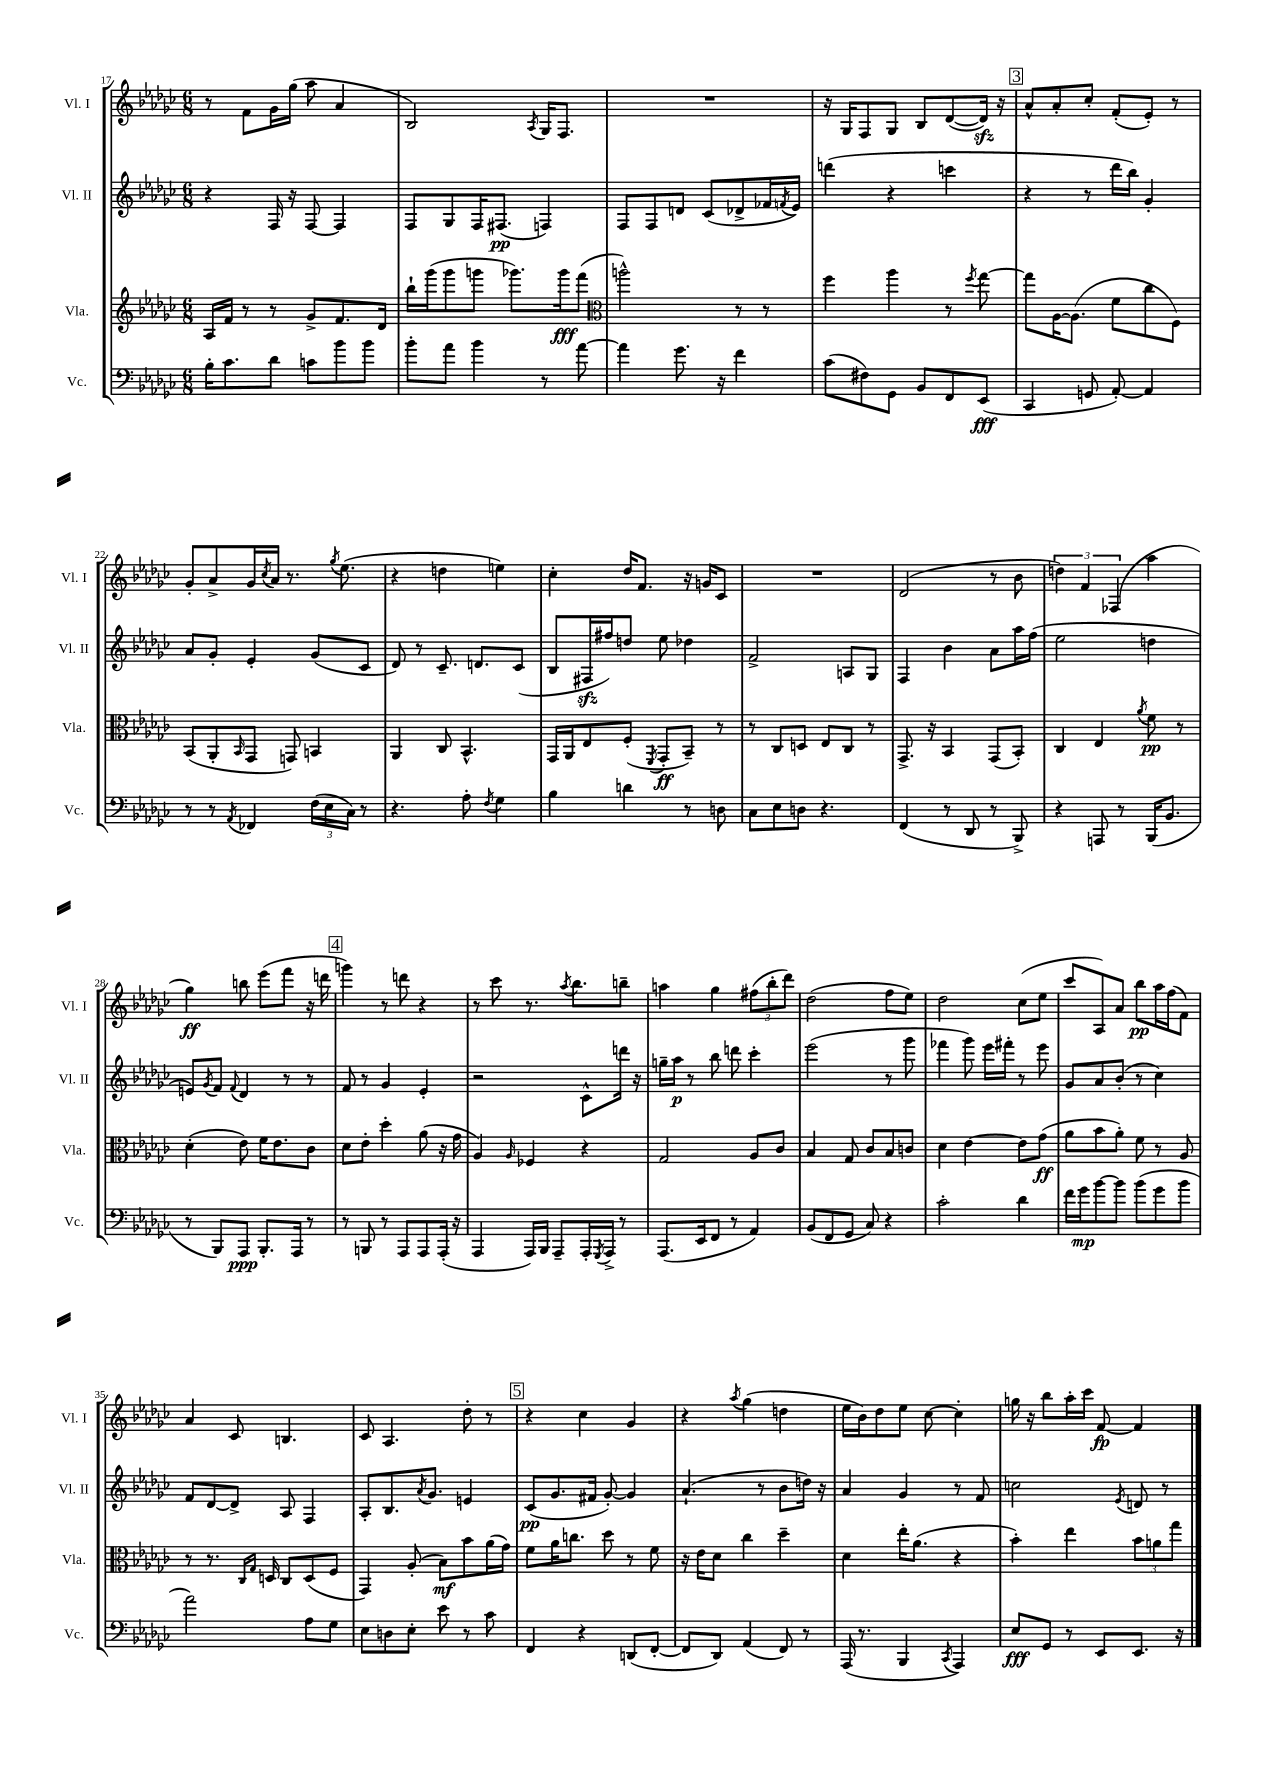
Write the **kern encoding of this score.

**kern	**dynam	**kern	**dynam	**kern	**dynam	**kern	**dynam
*part4	*part4	*part3	*part3	*part2	*part2	*part1	*part1
*staff4	*staff4	*staff3	*staff3	*staff2	*staff2	*staff1	*staff1
*I"Vc.	*	*I"Vla.	*	*I"Vl. II	*	*I"Vl. I	*
*I'Vc.	*	*I'Vla.	*	*I'Vl. II	*	*I'Vl. I	*
*clefF4	*	*clefG2	*	*clefG2	*	*clefG2	*
*k[b-e-a-d-g-c-]	*	*k[b-e-a-d-g-c-]	*	*k[b-e-a-d-g-c-]	*	*k[b-e-a-d-g-c-]	*
*M6/8	*	*M6/8	*	*M6/8	*	*M6/8	*
=17	=17	=17	=17	=17	=17	=17	=17
16B-'\KL	.	16A-/LL	.	4r	.	8r	.
8.c-\	.	16f/JJ	.	.	.	.	.
.	.	8r	.	.	.	8f\L	.
8d-\J	.	8r	.	16F/	.	16g-\L	.
.	.	.	.	16r	.	(16gg-\JJ	.
8cn\L	.	8g-^/L	.	[8F/	.	8aa-\	.
8b-\	.	8.f/	.	4F/]	.	4a-/	.
8b-\J	.	.	.	.	.	.	.
.	.	16d-/Jk	.	.	.	.	.
=18	=18	=18	=18	=18	=18	=18	=18
8b-'\L	.	16bb-`\LL	.	8F/L	.	2B-/)	.
.	.	(16ggg-\J	.	.	.	.	.
8a-\J	.	8ggg-\	.	8G-/	.	.	.
4b-\	.	8gggn\J	.	16F/K	.	.	.
.	.	.	.	(8.F#X/J	pp	.	.
.	.	8.ggg-X\L)	.	.	.	.	.
.	.	.	.	.	.	8qA-/	.
8r	.	.	.	4Fn/)	.	16G-/KL	.
.	.	16ggg-\k	fff	.	.	8.F/J	.
[8a-\	.	(8fff\J	.	.	.	.	.
=19	=19	=19	=19	=19	=19	=19	=19
*	*	*clefC3	*	*	*	*	*
4a-\]	.	2aan^^\)	.	8F/L	.	2.r	.
.	.	.	.	8F/	.	.	.
8.g-\	.	.	.	8dn/J	.	.	.
.	.	.	.	(8c-/L	.	.	.
16r	.	.	.	.	.	.	.
4f\	.	8r	.	8d-X^/	.	.	.
.	.	8r	.	16f-X/L	.	.	.
.	.	.	.	8qfn/	.	.	.
.	.	.	.	16e-/JJ)	.	.	.
=20	=20	=20	=20	=20	=20	=20	=20
(8c-\L	.	4ff\	.	(4dddn\	.	16r	.
.	.	.	.	.	.	16G-/KL	.
8F#X\)	.	.	.	.	.	8F/	.
8GG-\J	.	4aa-\	.	4r	.	8G-/J	.
8BB-/L	.	.	.	.	.	8B-/L	.
8FF/	.	8r	.	4cccn\	.	([8d-/	.
.	.	8qff/	.	.	.	.	.
(8EE-/J	fff	[8gg-\	.	.	.	16d-zz/Jk])	.
.	.	.	.	.	.	16r	.
!!LO:REH:place=s1:t=3
=21	=21	=21	=21	=21	=21	=21	=21
4CC-/	.	8gg-\L]	.	4r	.	8a-^^/L	.
.	.	[16A-\K	.	.	.	8a-'/	.
.	.	(8.A-\J]	.	.	.	.	.
8GGn/	.	.	.	8r	.	8cc-'/J	.
[8AA-'/)	.	8f\L	.	16ddd-\LL	.	(8f'/L	.
.	.	.	.	16bb-\JJ)	.	.	.
4AA-/]	.	8cc-\	.	4g-'/	.	8e-'/J)	.
.	.	8F\J)	.	.	.	8r	.
!!LO:LB:g=z
=22	=22	=22	=22	=22	=22	=22	=22
8r	.	(8BB-/L	.	8a-/L	.	8g-'/L	.
8r	.	8AA-'/	.	8g-'/J	.	8a-^/	.
8qAA-/	.	16qqBB-/	.	.	.	.	.
4FF-X/	.	8GG-/J	.	4e-'/	.	16g-/L	.
.	.	.	.	.	.	8qcc-/	.
.	.	.	.	.	.	16a-/JJ	.
.	.	8GGn/)	.	.	.	8.r	.
(24F\LL	.	4BBn/	.	(8g-/L	.	.	.
24E-\	.	.	.	.	.	.	.
.	.	.	.	.	.	8qgg-/	.
.	.	.	.	.	.	(8.ee-\	.
24C-\JJ)	.	.	.	.	.	.	.
8r	.	.	.	8c-/J	.	.	.
=23	=23	=23	=23	=23	=23	=23	=23
4.r	.	4AA-/	.	8d-/)	.	4r	.
.	.	.	.	8r	.	.	.
.	.	8C-/	.	8.c-~/	.	4ddn\	.
8A-'\	.	4.BB-^^/	.	.	.	.	.
.	.	.	.	8.dn/L	.	.	.
8qF/	.	.	.	.	.	.	.
4G-\	.	.	.	.	.	4een\)	.
.	.	.	.	(8c-/J	.	.	.
=24	=24	=24	=24	=24	=24	=24	=24
4B-\	.	16GG-/LL	.	8B-/L	.	4cc-'\	.
.	.	16AA-/J	.	.	.	.	.
.	.	8E-/	.	16F#Xzz/L	.	.	.
.	.	.	.	16ff#X/J)	.	.	.
4dn\	.	(8F'/J	.	8ddn/J	.	16dd-/KL	.
.	.	.	.	.	.	8.f/J	.
.	.	8qFF/	.	.	.	.	.
.	.	8GG-'/L	ff	8ee-\	.	.	.
8r	.	8BB-~/J)	.	4dd-X\	.	16r	.
.	.	.	.	.	.	16gn/KL	.
8Dn\	.	8r	.	.	.	8c-/J	.
=25	=25	=25	=25	=25	=25	=25	=25
8C-\L	.	8r	.	2f^/	.	2.r	.
8E-\	.	8C-/L	.	.	.	.	.
8Dn\J	.	8Dn/J	.	.	.	.	.
4.r	.	8E-/L	.	.	.	.	.
.	.	8C-/J	.	8An/L	.	.	.
.	.	8r	.	8G-/J	.	.	.
=26	=26	=26	=26	=26	=26	=26	=26
(4FF/	.	8.GG-^/	.	4F/	.	(2d-/	.
.	.	16r	.	.	.	.	.
8r	.	4BB-/	.	4b-\	.	.	.
8DD-/	.	.	.	.	.	.	.
8r	.	(8GG-/L	.	8a-\L	.	8r	.
8BBB-^/)	.	8BB-'/J)	.	16aa-\L	.	8b-\	.
.	.	.	.	(16ff\JJ	.	.	.
=27	=27	=27	=27	=27	=27	=27	=27
4r	.	4C-/	.	2ee-\	.	6ddn\)	.
.	.	.	.	.	.	6f/	.
8AAAn/	.	4E-/	.	.	.	.	.
.	.	.	.	.	.	(6F-X/	.
8r	.	.	.	.	.	.	.
.	.	8qa-/	.	.	.	.	.
(16BBB-/KL	.	8f\	pp	4ddn\	.	4aa-\	.
8.BB-/J	.	.	.	.	.	.	.
.	.	8r	.	.	.	.	.
!!LO:LB:g=z
=28	=28	=28	=28	=28	=28	=28	=28
8r	.	(4d-'\	.	8en/L)	.	4gg-\)	ff
.	.	.	.	8qg-/	.	.	.
8BBB-/L)	.	.	.	8f/J	.	.	.
.	.	.	.	8qqf/	.	.	.
8AAA-/J	ppp	8e-\)	.	4d-/	.	8bbn\	.
8.BBB-'/L	.	16f\KL	.	.	.	(8eee-\L	.
.	.	8.e-\	.	.	.	.	.
.	.	.	.	8r	.	8fff\J	.
16AAA-/Jk	.	.	.	.	.	.	.
8r	.	8c-\J	.	8r	.	16r	.
.	.	.	.	.	.	16dddn\	.
!!LO:REH:place=s1:t=4
=29	=29	=29	=29	=29	=29	=29	=29
8r	.	8d-\L	.	8f/	.	4gggn\)	.
8BBBn/	.	8e-'\J	.	8r	.	.	.
8r	.	4dd-'\	.	4g-/	.	8r	.
8AAA-/L	.	.	.	.	.	8dddn\	.
8AAA-/	.	(8a-\	.	4e-'/	.	4r	.
(16AAA-'/Jk	.	16r	.	.	.	.	.
16r	.	16g-\	.	.	.	.	.
=30	=30	=30	=30	=30	=30	=30	=30
4AAA-/	.	4A-/)	.	2r	.	8r	.
.	.	.	.	.	.	8ccc-\	.
.	.	16qqA-/	.	.	.	.	.
16AAA-/LL)	.	4F-X/	.	.	.	8.r	.
16BBB-/JJ	.	.	.	.	.	.	.
8AAA-~/L	.	.	.	.	.	.	.
.	.	.	.	.	.	8qaa-/	.
.	.	.	.	.	.	8.bb-\L	.
16AAA-'/L	.	4r	.	8c-^^\L	.	.	.
8qGGG-/	.	.	.	.	.	.	.
16AAA-^/JJ	.	.	.	.	.	.	.
8r	.	.	.	16dddn\Jk	.	8bbn~\J	.
.	.	.	.	16r	.	.	.
=31	=31	=31	=31	=31	=31	=31	=31
(8.AAA-/L	.	2G-/	.	16ggn~\LL	.	4aan\	.
.	.	.	.	16aa-\JJ	p	.	.
.	.	.	.	8r	.	.	.
16EE-/k	.	.	.	.	.	.	.
8FF/J	.	.	.	8bb-\	.	4gg-\	.
8r	.	.	.	8dddn\	.	.	.
4AA-/)	.	8A-/L	.	4ccc-'\	.	(12ff#X\L	.
.	.	.	.	.	.	12bb-'\	.
.	.	8c-/J	.	.	.	.	.
.	.	.	.	.	.	12ddd-\J)	.
=32	=32	=32	=32	=32	=32	=32	=32
(8BB-/L	.	4B-/	.	(2eee-\	.	(2dd-\	.
8FF/	.	.	.	.	.	.	.
8GG-/J	.	8G-/	.	.	.	.	.
8C-/)	.	8c-/L	.	.	.	.	.
4r	.	8B-/	.	8r	.	8ff\L	.
.	.	8cn/J	.	8ggg-\	.	8ee-\J)	.
=33	=33	=33	=33	=33	=33	=33	=33
2c-'\	.	4d-\	.	4fff-X\	.	2dd-\	.
.	.	[4e-\	.	8ggg-\)	.	.	.
.	.	.	.	16eee-\LL	.	.	.
.	.	.	.	16fff#X'\JJ	.	.	.
4d-\	.	8e-\L]	.	8r	.	(8cc-\L	.
.	.	(8g-\J	ff	8eee-\	.	8ee-\J	.
=34	=34	=34	=34	=34	=34	=34	=34
16f\LL	.	8a-\L	.	8g-/L	.	8ccc-/L	.
16g-\J	mp	.	.	.	.	.	.
[8b-\	.	8b-\	.	8a-/	.	8A-/)	.
8b-\J]	.	8a-'\J)	.	(8b-'/J	.	8a-/J	.
(8b-\L	.	8f\	.	8r	.	8bb-\L	pp
8g-\	.	8r	.	4cc-\)	.	16aa-\L	.
.	.	.	.	.	.	(16ff\J	.
8b-\J	.	8A-/	.	.	.	8f\J)	.
!!LO:LB:g=z
=35	=35	=35	=35	=35	=35	=35	=35
2a-\)	.	8r	.	8f/L	.	4a-/	.
.	.	8.r	.	[8d-/	.	.	.
.	.	.	.	8d-^/J]	.	8c-/	.
.	.	16qqC-/LL	.	.	.	.	.
.	.	16qqG-/JJ	.	.	.	.	.
.	.	16Dn/	.	.	.	.	.
.	.	8C-/L	.	8A-/	.	4.Bn/	.
8A-\L	.	(8D/	.	4F/	.	.	.
8G-\J	.	8F/J	.	.	.	.	.
=36	=36	=36	=36	=36	=36	=36	=36
8E-\L	.	4GG-/)	.	8A-'/L	.	8c-/	.
8Dn\	.	.	.	8.B-/	.	4.A-/	.
8E-'\J	.	(8A-'/	.	.	.	.	.
.	.	.	.	8qa-/	.	.	.
.	.	.	.	8.g-/J	.	.	.
8e-\	.	8B-\L)	mf	.	.	.	.
8r	.	8b-\	.	4en/	.	8dd-'\	.
8c-\	.	(16a-\L	.	.	.	8r	.
.	.	16g-\JJ)	.	.	.	.	.
!!LO:REH:place=s1:t=5
=37	=37	=37	=37	=37	=37	=37	=37
4FF/	.	8f\L	.	(8c-/L	pp	4r	.
.	.	16a-\K	.	8.g-/	.	.	.
.	.	8.ccn\J	.	.	.	.	.
4r	.	.	.	.	.	4cc-\	.
.	.	.	.	16f#X/Jk	.	.	.
.	.	8dd-\	.	[8g-'/)	.	.	.
(8DDn/L	.	8r	.	4g-/]	.	4g-/	.
[8FF'/J	.	8f\	.	.	.	.	.
=38	=38	=38	=38	=38	=38	=38	=38
8FF/L]	.	16r	.	(4.a-`/	.	4r	.
.	.	16e-\KL	.	.	.	.	.
8DD-/J)	.	8d-\J	.	.	.	.	.
.	.	.	.	.	.	8qaa-/	.
(4AA-/	.	4cc-\	.	.	.	(4gg-\	.
.	.	.	.	8r	.	.	.
8FF/)	.	4dd-~\	.	8b-\L	.	4ddn\	.
8r	.	.	.	16ddn\Jk)	.	.	.
.	.	.	.	16r	.	.	.
=39	=39	=39	=39	=39	=39	=39	=39
(16AAA-/	.	4d-\	.	4a-/	.	16ee-\LL	.
8.r	.	.	.	.	.	16b-\J)	.
.	.	.	.	.	.	8dd-\	.
4BBB-/	.	16ee-'\KL	.	4g-/	.	8ee-\J	.
.	.	(8.a-\J	.	.	.	.	.
.	.	.	.	.	.	[8cc-\	.
8qCC-/	.	.	.	.	.	.	.
4AAA-/)	.	4r	.	8r	.	4cc-'\]	.
.	.	.	.	8f/	.	.	.
=40	=40	=40	=40	=40	=40	=40	=40
8E-/L	fff	4b-'\)	.	2ccn\	.	16ggn\	.
.	.	.	.	.	.	16r	.
8GG-/J	.	.	.	.	.	8bb-\L	.
8r	.	4ee-\	.	.	.	16aa-'\L	.
.	.	.	.	.	.	16ccc-\JJ	.
8EE-/L	.	.	.	.	.	[8f/	fp
.	.	.	.	8qe-/	.	.	.
8.EE-/J	.	12b-\L	.	8dn/	.	4f/]	.
.	.	12an\	.	.	.	.	.
.	.	.	.	8r	.	.	.
.	.	12gg-\J	.	.	.	.	.
16r	.	.	.	.	.	.	.
==	==	==	==	==	==	==	==
*-	*-	*-	*-	*-	*-	*-	*-
